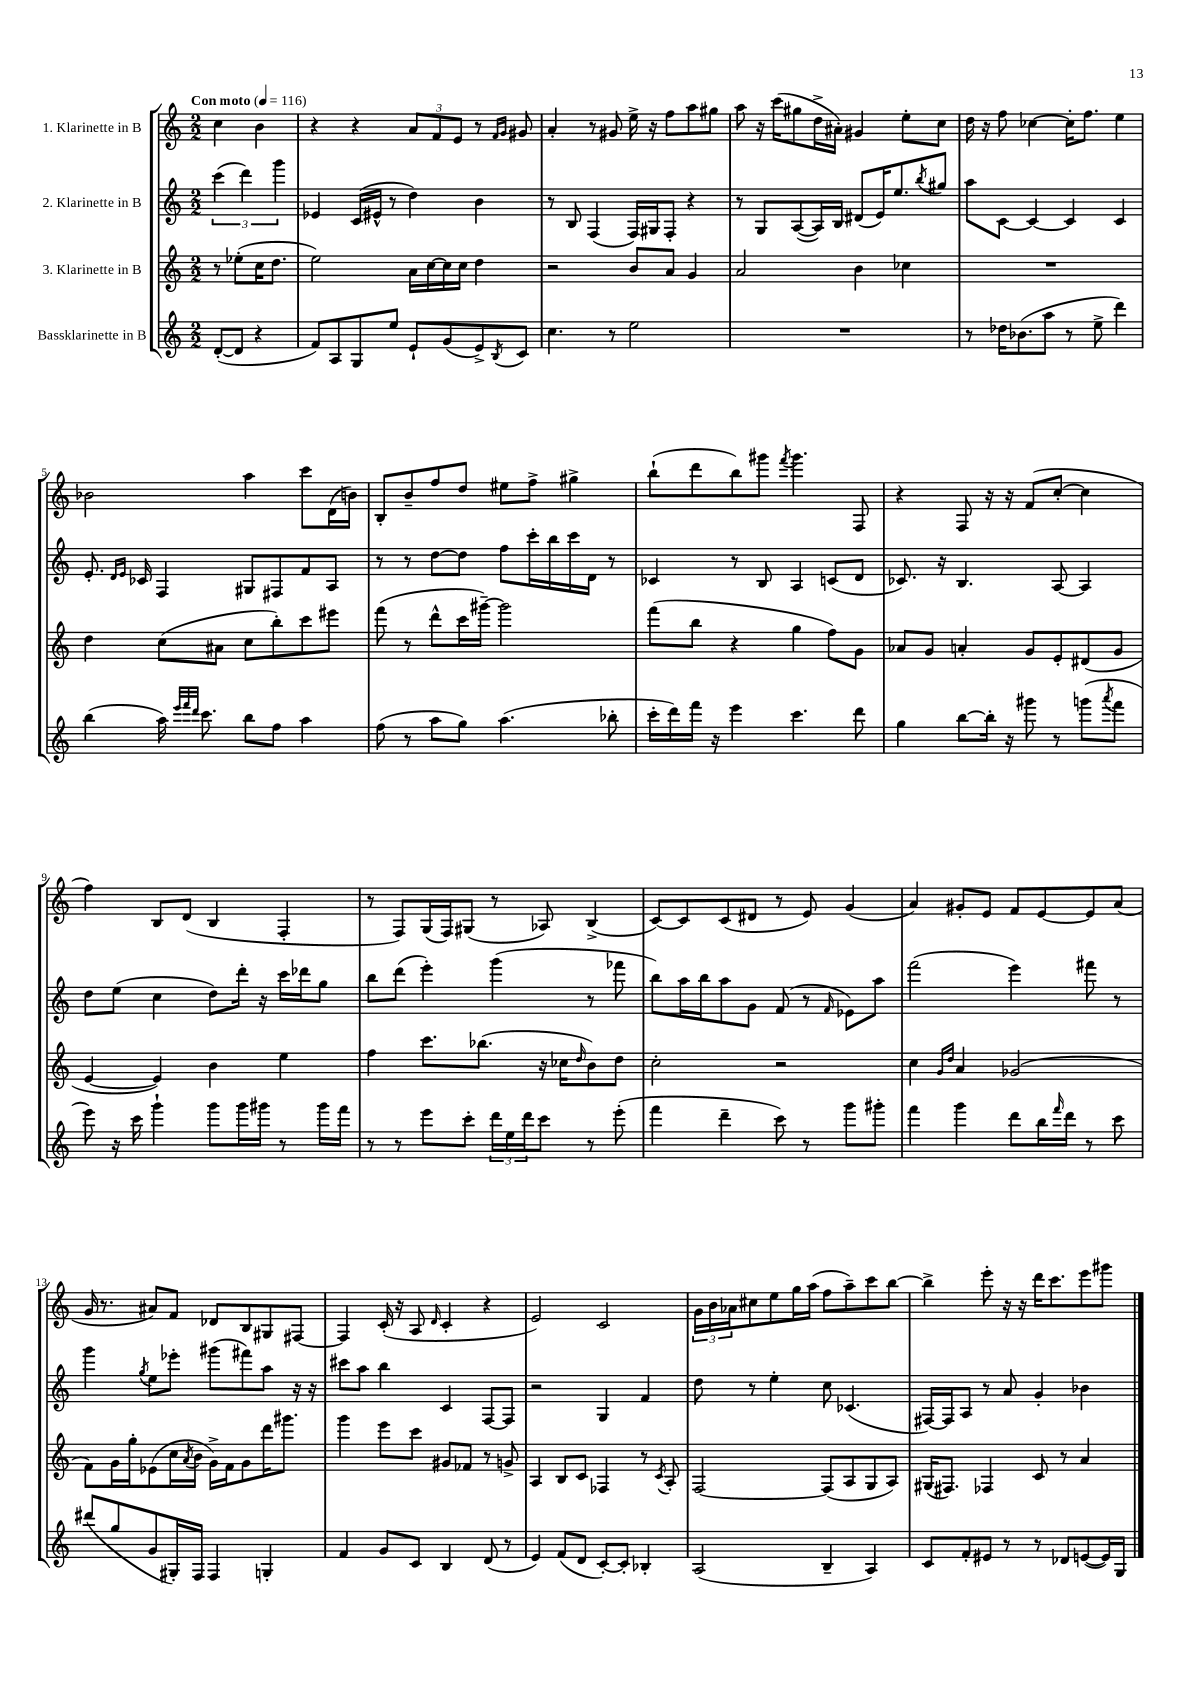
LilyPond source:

<<
\new StaffGroup <<
\new Staff = "s0" \with { instrumentName = "1. Klarinette in B" } {
    \clef treble \key c \major \numericTimeSignature \time 2/2 \partial 2 \tempo "Con moto" 4 = 116
    c''4 b'4 |
    r4 r4 \tuplet 3/2 { a'8 f'8 e'8 } r8 \grace { f'16 g'16 } gis'8 |
    a'4-. r8 gis'8 e''16-> r16 f''8 a''8 gis''8 |
    a''8 r16 c'''16( gis''8 d''16-> ais'16-.) gis'4 e''8-. c''8 |
    d''16 r16 f''8 ces''4~ ces''16-. f''8. e''4 |
    bes'2 a''4 c'''8 d'16( b'16) |
    b8-. b'8-- f''8 d''8 eis''8 f''8-> gis''4-> |
    b''8-!( d'''8 b''8) gis'''8 \acciaccatura { f'''8 } gis'''4. f8 |
    r4 f8 r16 r16 f'8( c''8~-. c''4 |
    f''4) b8 d'8( b4 f4-. |
    r8 f8) g16( f16) gis8( r8 aes8) b4->( |
    c'8~) c'8 c'8( dis'8 r8 e'8) g'4( |
    a'4) gis'8-. e'8 f'8 e'8~ e'8 a'8( |
    g'16 r8. ais'8) f'8 des'8 b8 gis8 fis8~ |
    fis4 c'16-.( r16 a8 \grace { d'16 } c'4-. r4 |
    e'2) c'2 |
    \tuplet 3/2 { g'16 b'16 aes'16 } cis''8 e''8 g''16 a''16( f''8 a''8--) c'''8 b''8~ |
    b''4-> e'''8-. r16 r16 d'''16 c'''8. e'''8 gis'''8 \bar "|." |
}
\new Staff = "s1" \with { instrumentName = "2. Klarinette in B" } {
    \clef treble \key c \major \numericTimeSignature \time 2/2 \partial 2
    \tuplet 3/2 { c'''4( d'''4) g'''4 } |
    ees'4 c'16( eis'16-^ r8 d''4) b'4 |
    r8 b8 f4( f16) gis16 f8-. r4 |
    r8 g8 a8~( a16) b16 dis'8( e'16) e''8. \acciaccatura { b''8 } gis''8 |
    a''8 c'8~ c'4~ c'4 c'4 |
    e'8.-. \grace { d'16 e'16 } ces'16 f4 gis8 fis8 f'8 a8 |
    r8 r8 d''8~ d''8 f''8 c'''16-. b''16 c'''16 d'16 r8 |
    ces'4 r8 b8 a4 c'8( d'8 |
    ces'8.) r16 b4. a8~ a4 |
    d''8 e''8( c''4 d''8) d'''16-. r16 c'''16 des'''16 g''8 |
    b''8 d'''8( e'''4-.) g'''4( r8 fes'''8 |
    b''8) a''16 b''16 a''8 g'8 f'8( r8 \grace { f'16 } ees'8) a''8 |
    f'''2( e'''4) fis'''8 r8 |
    g'''4 \acciaccatura { g''8 } e''8 ees'''8-. gis'''8( fis'''8) a''8 r16 r16 |
    cis'''8 a''8 b''4 c'4 f8~ f8 |
    r2 g4 f'4 |
    d''8 r8 e''4-. c''8 ces'4.( |
    fis16~) fis16 a8 r8 a'8 g'4-. bes'4 \bar "|." |
}
\new Staff = "s2" \with { instrumentName = "3. Klarinette in B" } {
    \clef treble \key c \major \numericTimeSignature \time 2/2 \partial 2
    r8 ees''8-.( c''16 d''8. |
    e''2) a'16 c''16~ c''16 c''16 d''4 |
    r2 b'8 a'8 g'4 |
    a'2 b'4 ces''4 |
    R1 |
    d''4 c''8( ais'8 c''8 b''8-.) c'''8 eis'''8 |
    f'''8( r8 d'''8-^ c'''16 gis'''16~--) gis'''2 |
    f'''8( b''8 r4 g''4 f''8) g'8 |
    aes'8 g'8 a'4-. g'8 e'8-. dis'8( g'8 |
    e'4~ e'4) b'4 e''4 |
    f''4 c'''8. bes''8.( r16 ces''16 \grace { d''16 } b'8) d''8 |
    c''2-. r2 |
    c''4 \grace { g'16 d''16 } a'4 ges'2( |
    f'8) g'16 g''16-. ees'8( c''16 \acciaccatura { a'8 } b'16 g'16->) f'16 g'8 d'''16 gis'''8. |
    g'''4 e'''8 c'''8 gis'8 fes'8 r8 g'8-> |
    a4 b8 c'8 fes4 r8 \acciaccatura { c'8 } a8-. |
    f2~ f8( a8 g8 a8) |
    gis16( fis8.) fes4 c'8 r8 a'4 \bar "|." |
}
\new Staff = "s3" \with { instrumentName = "Bassklarinette in B" } {
    \clef treble \key c \major \numericTimeSignature \time 2/2 \partial 2
    d'8~-.( d'8 r4 |
    f'8) a8 g8 e''8 e'8-! g'8( e'8->) \acciaccatura { b8 } c'8 |
    c''4. r8 e''2 |
    R1 |
    r8 des''16 bes'8.( a''8 r8 e''8-> d'''4) |
    b''4( a''16) \grace { e'''32 f'''32 d'''32 } c'''8. b''8 f''8 a''4 |
    f''8( r8 a''8 g''8) a''4.( bes''8-. |
    c'''16-. d'''16) f'''16 r16 e'''4 c'''4. d'''8 |
    g''4 b''8~ b''16-. r16 gis'''8 r8 g'''8( \acciaccatura { a'''8 } f'''8 |
    e'''8) r16 c'''16 g'''4-! g'''8 g'''16 gis'''16 r8 gis'''16 f'''16 |
    r8 r8 e'''8 c'''8-. \tuplet 3/2 { d'''16 e''16 d'''16 } c'''8 r8 e'''8-.( |
    f'''4 d'''4-- c'''8) r8 g'''8 gis'''8-. |
    f'''4 g'''4 d'''8 b''16 \grace { f'''16 } d'''16 r8 c'''8 |
    dis'''8( g''8 g'8 gis16-.) f16 f4 g4-. |
    f'4 g'8 c'8 b4 d'8( r8 |
    e'4) f'8( d'8 c'8~-.) c'8-. bes4-. |
    a2( b4-- a4) |
    c'8 f'8-. eis'8 r8 r8 des'8 e'8~( e'16) g16 \bar "|." |
}
>>
>>
